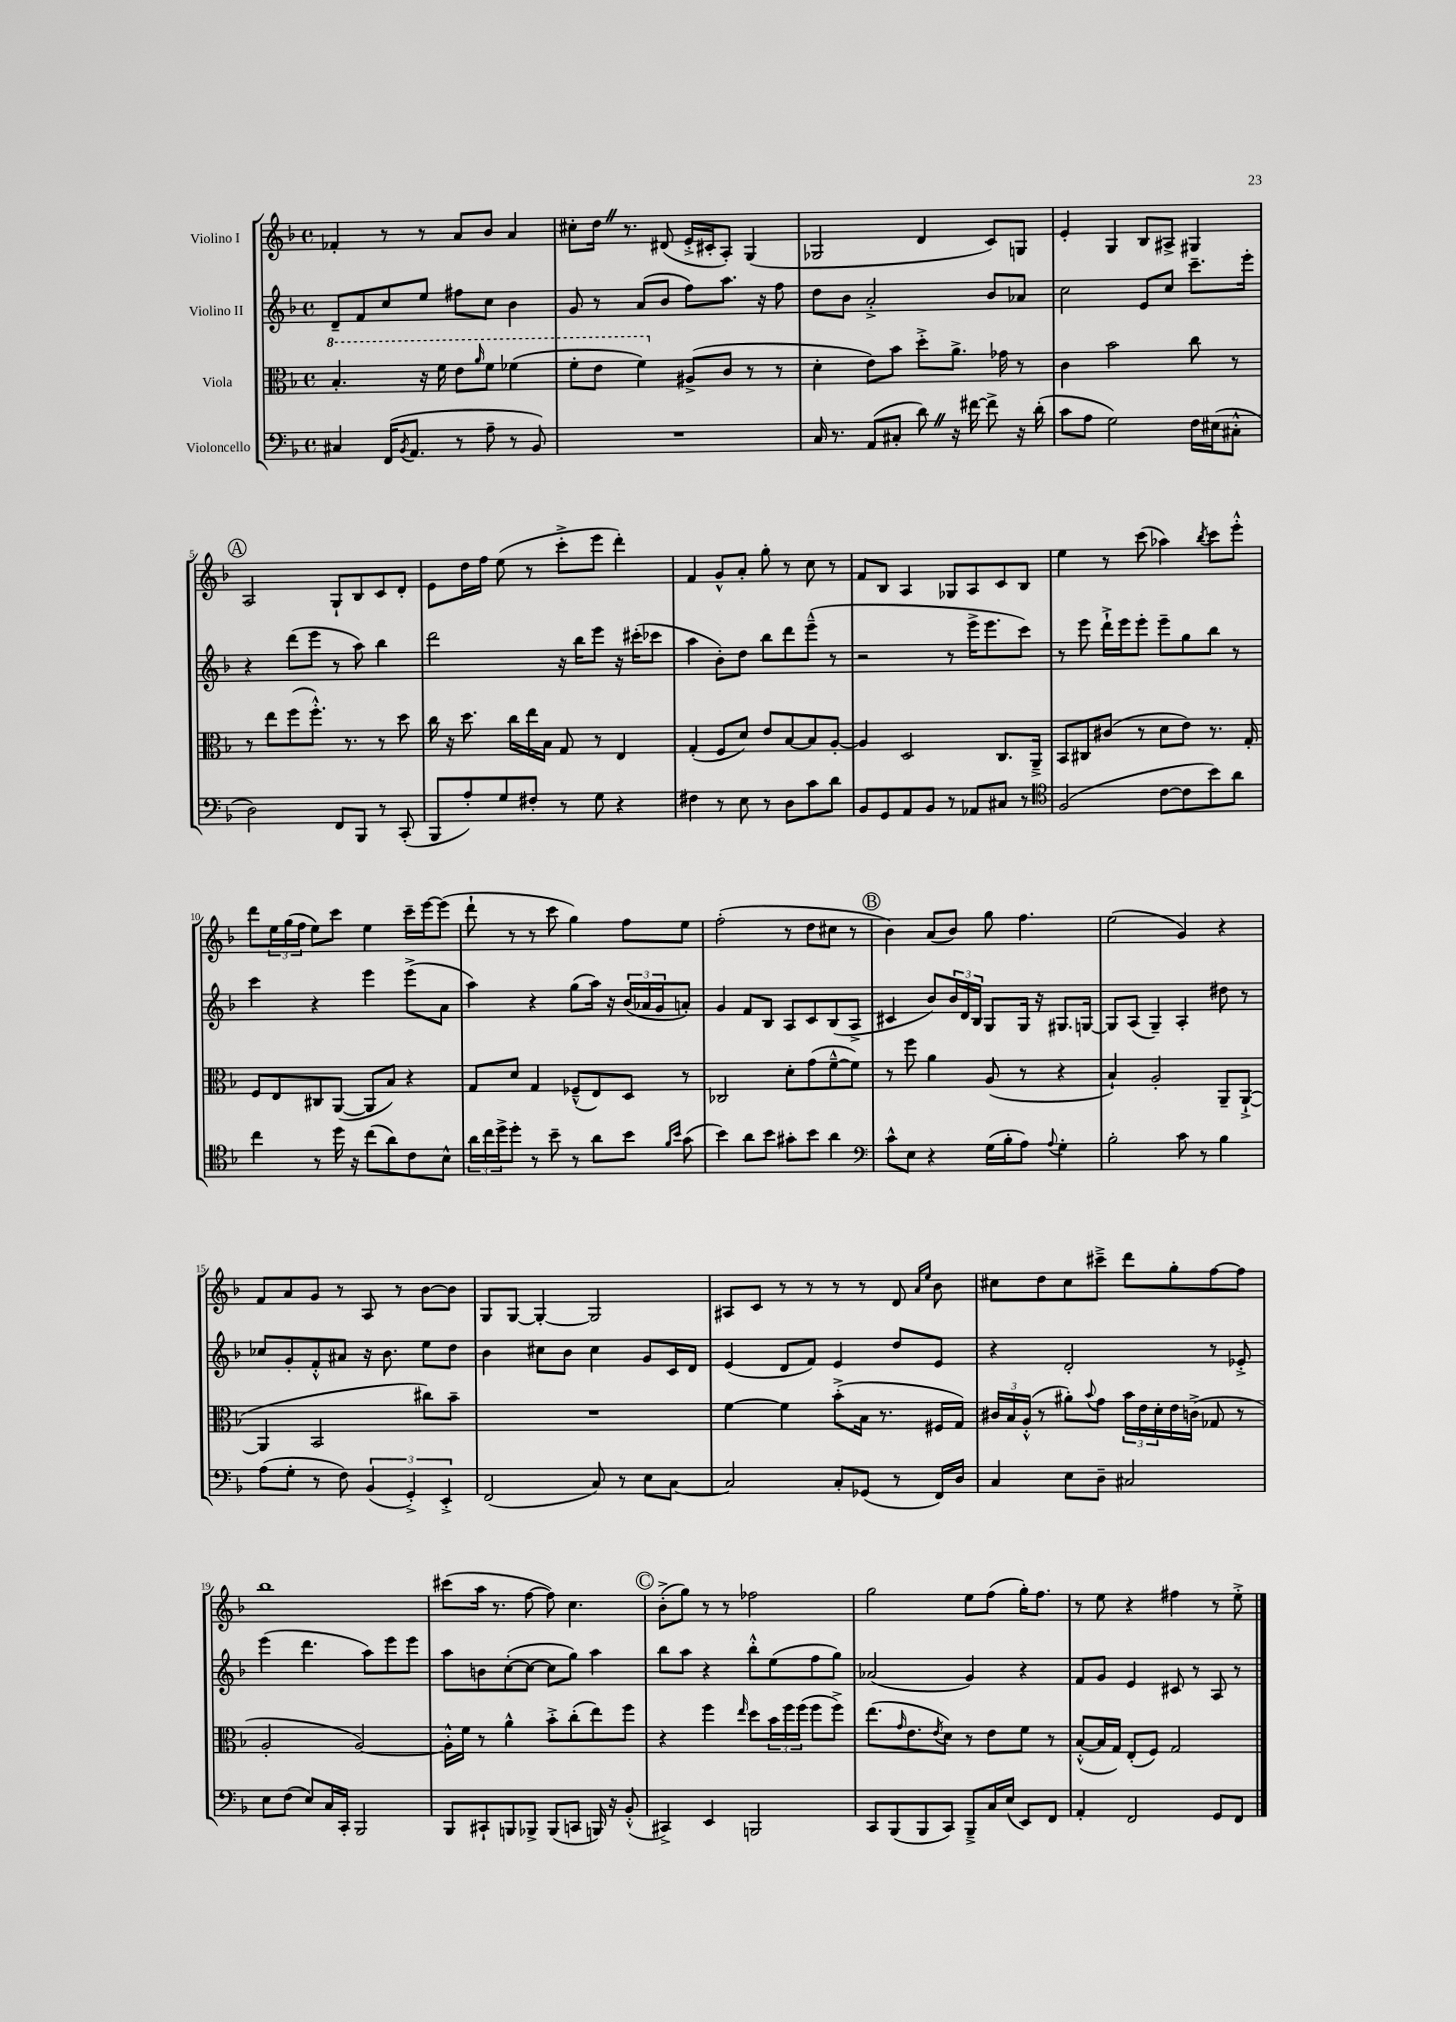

**kern	**kern	**kern	**kern
*part4	*part3	*part2	*part1
*staff4	*staff3	*staff2	*staff1
*I"Violoncello	*I"Viola	*I"Violino II	*I"Violino I
*clefF4	*clefC3	*clefG2	*clefG2
*k[b-]	*k[b-]	*k[b-]	*k[b-]
*M4/4	*M4/4	*M4/4	*M4/4
*met(c)	*met(c)	*met(c)	*met(c)
*	*8va	*	*
=1	=1	=1	=1
4C#X/	4.b-'/	8d~/L	4f-X'/
.	.	8f/	.
(16FF/KL	.	8cc/	8r
8qBB-/	.	.	.
8.AA/J	.	.	.
.	16r	8ee/J	8r
.	16ff\	.	.
8r	8ee\L	8ff#X\L	8a/L
.	16qqaa/	.	.
8A~\	8ff\J	8cc\J	8b-/J
8r	(4ff-X\	4b-\	4a/
8BB-/)	.	.	.
=2	=2	=2	=2
1r	8ff'\L	8g/	8cc#X'\L
.	8ee\J	8r	16ddZ\Jk
.	.	.	8.r
.	4ff\)	(8a/L	.
.	.	8b-/J	(8d#X/
*	*X8va	*	*
.	(8A#X^/L	8ff\L)	16e'^/LL
.	.	.	16c#X'/J
.	8c/J	8.aa\J	8A'/J)
.	8r	.	(4G/
.	.	16r	.
.	8r	8ff\	.
=3	=3	=3	=3
16C/	4d'\	8dd\L	2G-X/
8.r	.	.	.
.	.	8b-\J	.
(8AA/L	8e\L)	2a'^/	.
8C#X'/J	8b-\J	.	.
8dZ\)	8dd'^\L	.	4d/
16r	8.a^\J	.	.
[16f#X\	.	.	.
8f#^\]	.	8b-/L	8c/L)
.	16g-X\	.	.
16r	8r	8a-X/J	8Gn/J
(16d'\	.	.	.
=4	=4	=4	=4
8c\L	4c\	2cc\	4e'/
8A\J	.	.	.
2G\)	2b-\	.	4G/
.	.	8e/L	8B-/L
.	.	8cc/J	8A#X^/J
16F\LL	8cc\	8.ccc~\L	4G#X/
(16E#X\J	.	.	.
8C#X'^^\J	8r	.	.
.	.	16eee'\Jk	.
!!LO:LB:g=z
!!LO:REH:place=s1:t=A
=5	=5	=5	=5
2D\)	8r	4r	2A/
.	8ee\L	.	.
.	(8ff\	(8ddd\L	.
.	8.ff'^^\J)	8eee\J	.
8FF/L	.	8r	8G`/L
.	8.r	.	.
8BBB-/J	.	8aa\)	8B-/
8r	8r	4bb-\	8c/
(8CC'/	8dd\	.	8d'/J
=6	=6	=6	=6
8BBB-/L	16cc\	2ddd\	8e\L
.	16r	.	.
8A'/)	8.dd\	.	16dd\L
.	.	.	16ff\JJ
8G/	.	.	(8ee\
.	16cc\LL	.	.
8F#X'/J	16ee\	.	8r
.	16B-\JJ	.	.
8r	8G/	16r	8ccc'^\L
.	.	16bb-\KL	.
8G\	8r	8eee\J	8eee\J
4r	4E/	16r	4ddd'\)
.	.	(16ccc#X'\KL	.
.	.	8ccc-X\J	.
=7	=7	=7	=7
4F#X\	(4G'/	4aa\	4f/
8r	8F/L	8b-'\L)	8g^^/L
8E\	8d/J)	8dd\J	8a'/J
8r	8e/L	8bb-\L	8gg'\
8D\L	[8B-/	8ddd\	8r
8c\	8B-/]	(8eee~^^\J	8cc\
8d\J	[8A'/J	8r	8r
=8	=8	=8	=8
8BB-/L	4A/]	2r	8f/L
8GG/	.	.	8B-/J
8AA/	2D/	.	4A/
8BB-/J	.	.	.
8r	.	8r	8G-X/L
8AA-X/L	.	16eee^\KL	8A/
.	.	8.eee\	.
8C#X/J	8.C/L	.	8c/
8r	.	8ccc\J)	8B-/J
.	16AA~^/Jk	.	.
=9	=9	=9	=9
*clefC4	*	*	*
(2F/	8BB-/L	8r	4ee\
.	8C#X/	8eee\	.
.	(8c#X/J	16ddd`^\LL	8r
.	.	16eee\J	.
.	8r	8eee'\J	(8ccc\
[8c\L	8d\L	8eee~\L	4aa-X\)
8c\]	8e\J)	8gg\	.
.	.	.	8qbb-/
8b-\)	8.r	8bb-\J	8ccc\L
8a\J	.	8r	8eee'^^\J
.	16G'/	.	.
!!LO:LB:g=z
=10	=10	=10	=10
4cc\	8F/L	4ccc\	8ddd\L
.	8E/	.	24ee\L
.	.	.	(24gg\
.	.	.	24ff\JJ
8r	8C#X/	4r	8ee\L)
16dd\	([8AA/J	.	8ccc\J
16r	.	.	.
(8cc\L	8AA/L]	4eee\	4ee\
8a\)	8B-/J)	.	.
8c\	4r	(8eee^\L	16ccc~\LL
.	.	.	[16eee\J
8B-^^\J	.	8a\J	(8eee\J]
=11	=11	=11	=11
24a\LL	8G/L	4aa\)	8ddd`\
24cc\	.	.	.
24dd^\J	.	.	.
8dd'\J	8d/J	.	8r
8r	4G/	4r	8r
8b-~\	.	.	8ccc\
8r	(8F-X~^^/L	(8gg\L	4gg\)
8a\L	8E/)	16aa\Jk)	.
.	.	16r	.
8b-\J	8D/J	(24b-/LL	8ff\L
.	.	24a-X/	.
.	.	24g/J	.
16qqf/LL	.	.	.
16qqb-/JJ	.	.	.
(8g\	8r	8an'/J)	8ee\J
=12	=12	=12	=12
4b-\)	2C-X/	4g/	(2ff'\
8a\L	.	8f/L	.
8b-\J	.	8B-/J	.
8g#X'\L	8d'\L	8A/L	8r
8b-\J	(8g\	8c/	8dd\L
4a\	[8f~^^\	(8B-/	8cc#X\J
.	8f\J])	8A^/J	8r
!!LO:REH:place=s1:t=B
=13	=13	=13	=13
*clefF4	*	*	*
8c^^\L	8r	4c#X/	4b-\)
8E\J	8ff\	.	.
4r	4a\	8b-/L)	(8a/L
.	.	24b-/L	8b-/J)
.	.	24d/	.
.	.	24B-/JJ	.
(16G\LL	(8A/	8G/L	8gg\
16B-'\J	.	.	.
8A\J)	8r	16G/Jk	4.ff\
.	.	16r	.
8qqA/	.	.	.
4G'\	4r	8.G#X/L	.
.	.	[16Gn/Jk	.
=14	=14	=14	=14
2B-'\	4B-`/)	8G/L]	(2ee\
.	.	(8A/J	.
.	2A'/	4G~/)	.
8c\	.	4A'/	4g/)
8r	.	.	.
4B-\	8AA~/L	8dd#X\	4r
.	([8AA`^/J	8r	.
!!LO:LB:g=z
=15	=15	=15	=15
(8A\L	4AA/]	8cc-X/L	8f/L
8G'\J	.	8g'/	8a/
8r	2BB-/	8f'^^/	8g/J
8F\)	.	8a#X/J	8r
(6BB-/	.	16r	8A/
.	.	8.b-\	.
.	.	.	8r
6GG'^/)	.	.	.
.	8cc#X\L)	8ee\L	[8b-\L
6EE'^/	.	.	.
.	8b-~\J	8dd\J	8b-\J]
=16	=16	=16	=16
(2FF/	1r	4b-\	8G/L
.	.	.	[8G/J
.	.	8cc#X\L	4G'/_
.	.	8b-\J	.
8C/)	.	4cc#\	2G/]
8r	.	.	.
8E\L	.	8g/L	.
[8C\J	.	16c/L	.
.	.	16d/JJ	.
=17	=17	=17	=17
2C/]	[4f\	(4e/	8A#X/L
.	.	.	8c/J
.	4f\]	8d/L	8r
.	.	8f/J)	8r
8C'/L	(8b-'^\L	4e/	8r
(8GG-X/J	16B-\Jk	.	8r
.	8.r	.	.
8r	.	8dd/L	8d/
.	.	.	16qqa/LL
.	.	.	16qqee/JJ
16FF/LL)	16F#X/LL	8e/J	8b-\
16D/JJ	16G/JJ)	.	.
=18	=18	=18	=18
4C/	24c#X/LL	4r	8cc#X\L
.	24B-/	.	.
.	(24A'^^/JJ	.	.
.	8r	.	8dd\
8E\L	8a#X'\L)	2d'/	8cc#\
.	8qqb-/	.	.
8D~\J	8g\J	.	8ccc#X~^\J
2C#X/	24b-\LL	.	8ddd\L
.	24e\	.	.
.	24d'\	.	.
.	16e\	.	8gg'\
.	(16cn^\JJ	.	.
.	8G-X/	8r	[8ff\
.	8r	8e-X'^/	8ff\J]
!!LO:LB:g=z
=19	=19	=19	=19
8E\L	2A'/	(4eee\	1bb-
(8F\J	.	.	.
8E/L)	.	4.ddd\	.
16C/L	.	.	.
16CC'/JJ	.	.	.
2BBB-/	[2A/)	.	.
.	.	8aa\L)	.
.	.	8eee\	.
.	.	8eee\J	.
=20	=20	=20	=20
8BBB-/L	16A'^^\LL]	8aa\L	(8ccc#X\L
.	16f\JJ	.	.
8CC#X`/	8r	8bn\	16aa\Jk
.	.	.	8.r
8BBBn/	4a^^\	([8cc'\	.
8BBB-X^/J	.	8cc\J_	[8ff\
(8BBB-/L	8b-'^\L	8cc\L]	8ff\])
8CCn/J	(8cc'\	8gg\J)	4.cc\
16BBBn/)	8ee\)	4aa\	.
16r	.	.	.
(8BB-'^^/	8ff\J	.	.
!!LO:REH:place=s1:t=C
=21	=21	=21	=21
4CC#X^/)	4r	8bb-\L	(8b-'^\L
.	.	8aa\J	8gg\J)
4EE/	4ff\	4r	8r
.	.	.	8r
.	16qqee/	.	.
2BBBn/	8dd\L	8bb-'^^\L	2ff-X\
.	24b-\L	(8ee\	.
.	24ff\	.	.
.	(24ff\JJ	.	.
.	8ff\L	8ff\	.
.	8ff^\J)	8gg\J)	.
=22	=22	=22	=22
8CC/L	(8.ee\L	(2a-X/	2gg\
(8BBB-/	.	.	.
.	16qqg/	.	.
.	8.e\	.	.
8BBB-/	.	.	.
.	8qe/	.	.
8CC/J)	8d\J)	.	.
8BBB-~^/L	8r	4g/)	8ee\L
16C/L	8e\L	.	(8ff\J
(16E/JJ	.	.	.
8EE/L)	8f\J	4r	16gg'\KL)
.	.	.	8.ff\J
8FF/J	8r	.	.
=23	=23	=23	=23
4AA'/	([8B-'^^/L	8f/L	8r
.	16B-/L]	8g/J	8ee\
.	16G/JJ)	.	.
2FF/	(8E'/L	4e/	4r
.	8F/J)	.	.
.	2G/	8c#X/	4ff#X\
.	.	8r	.
8GG/L	.	8A/	8r
8FF/J	.	8r	8ee'^\
==	==	==	==
*-	*-	*-	*-
